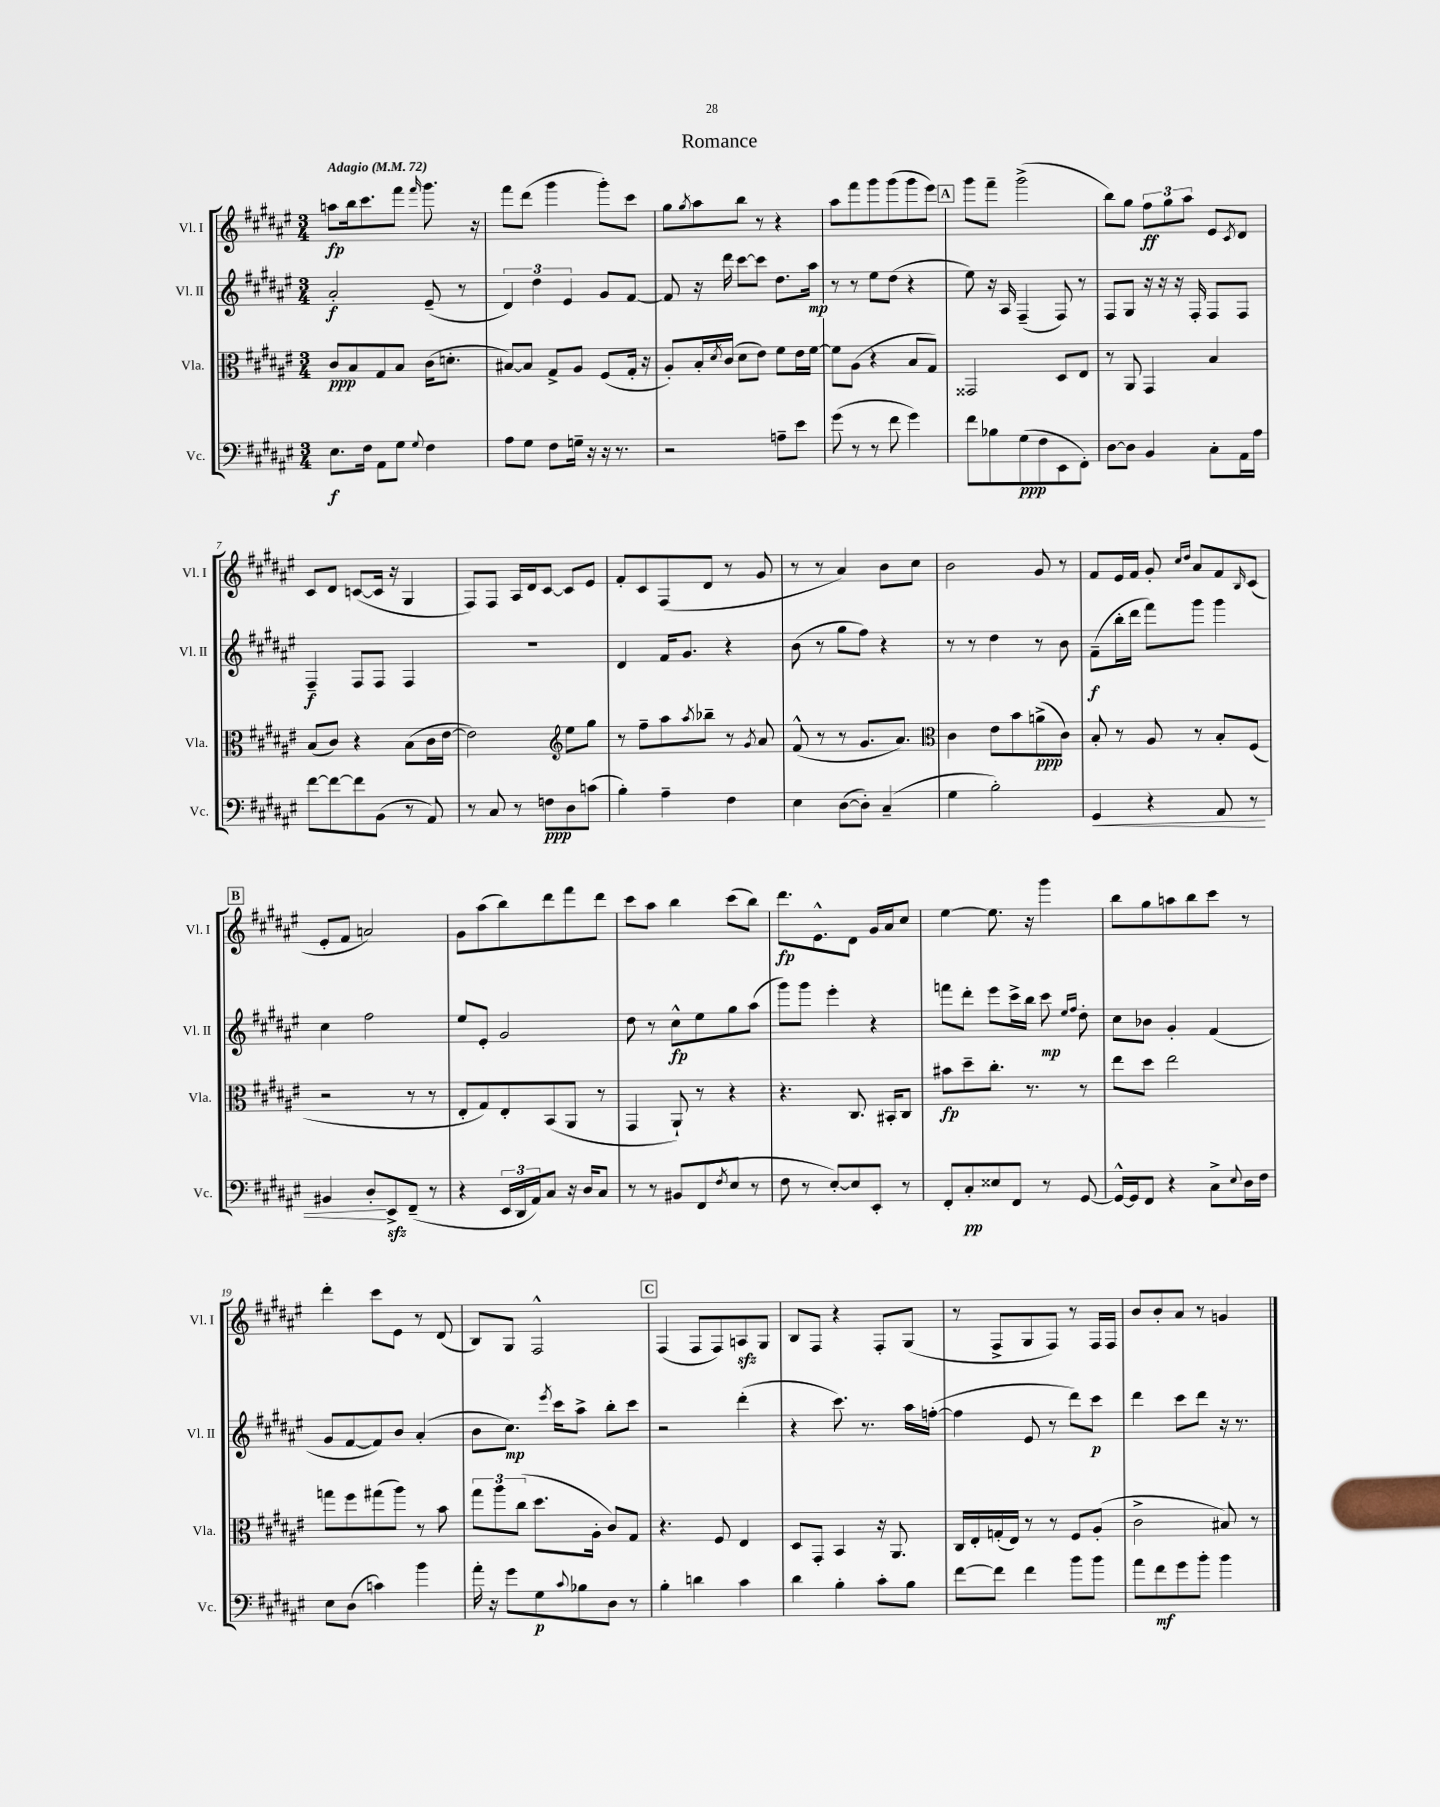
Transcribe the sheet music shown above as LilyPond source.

\header { title = "Romance" }
<<
\new StaffGroup <<
\new Staff = "s0" \with { instrumentName = "Vl. I" shortInstrumentName = "Vl. I" } {
    \clef treble \key fis \major \numericTimeSignature \time 3/4 \tempo "Adagio" 4 = 72
    a''8\fp b''16 cis'''8. fis'''8 \grace { fis'''16 } gis'''8. r16 |
    fis'''8 dis'''8( gis'''4 gis'''8-.) cis'''8 |
    gis''8 \acciaccatura { gis''8 } ais''8 b''8 r8 r4 |
    ais''8 fis'''8 gis'''8 gis'''8( gis'''8 eis'''8) |
    \mark \markup { \box "A" } gis'''8 fis'''8-- gis'''2->( |
    b''8) gis''8 \tuplet 3/2 { fis''8\ff gis''8 ais''8 } eis'8 \acciaccatura { cis'8 } dis'8 |
    cis'8 dis'8 c'8~( c'16 r16 gis4 |
    fis8) fis8 ais16 dis'16 cis'8~ cis'8 eis'8 |
    fis'8-. cis'8 fis8( dis'8 r8 gis'8 |
    r8 r8 ais'4) b'8 cis''8 |
    b'2 gis'8 r8 |
    fis'8 eis'16 fis'16 gis'8-. \grace { cis''16 dis''16 } ais'8 fis'8 \grace { b16 } cis'8( |
    \mark \markup { \box "B" } eis'8-. fis'8 a'2) |
    gis'8 ais''8( b''8) dis'''8 fis'''8 dis'''8 |
    cis'''8 ais''8 b''4 cis'''8( b''8) |
    dis'''8.\fp eis'8.-^ dis'8 gis'16 ais'16 cis''8 |
    eis''4~ eis''8. r16 gis'''4 |
    b''8 gis''8 a''8 b''8 cis'''8 r8 |
    dis'''4-. cis'''8 eis'8 r8 dis'8( |
    b8) gis8 fis2-^ |
    \mark \markup { \box "C" } fis4( fis8 fis8) a8\sfz gis8 |
    b8 fis8 r4 fis8-. gis8( |
    r8 fis8-> gis8 fis8) r8 fis16 fis16 |
    b'8 b'8-. ais'8 r8 g'4 \bar "|." |
}
\new Staff = "s1" \with { instrumentName = "Vl. II" shortInstrumentName = "Vl. II" } {
    \clef treble \key fis \major \numericTimeSignature \time 3/4
    ais'2-.\f eis'8--( r8 |
    \tuplet 3/2 { dis'4) dis''4 eis'4 } gis'8 fis'8~ |
    fis'8 r16 dis'''16 cis'''8~ cis'''8 dis''8. ais''16\mp |
    r8 r8 eis''8 dis''8( r4 |
    \mark \markup { \box "A" } eis''8) r16 ais16 fis4--( fis8) r8 |
    fis8 gis8 r16 r16 r16 fis16-. fis8 fis8 |
    fis4--\f fis8 fis8 fis4 |
    R2. |
    dis'4 fis'16 gis'8. r4 |
    b'8( r8 gis''8 fis''8) r4 |
    r8 r8 dis''4 r8 b'8 |
    fis'8--\f( b''16-. dis'''16 fis'''8) gis'''8 gis'''4 |
    \mark \markup { \box "B" } cis''4 fis''2 |
    eis''8 eis'8-. gis'2 |
    dis''8 r8 cis''8-^\fp eis''8 gis''8 ais''8( |
    gis'''8) gis'''8 eis'''4-. r4 |
    f'''8 dis'''8-. eis'''8 cis'''16-> b''16 cis'''8\mp \grace { eis''16 fis''16 } dis''8-. |
    cis''8 bes'8 gis'4-. fis'4( |
    gis'8 fis'8~ fis'8) b'8 ais'4-.( |
    b'8 cis''8.\mp) \acciaccatura { eis'''8 } cis'''16 ais''8-> b''8-. cis'''8 |
    \mark \markup { \box "C" } r2 dis'''4-.( |
    r4 cis'''8.) r8. ais''16 f''16~-.( |
    f''4 eis'8 r8 dis'''8) cis'''8\p |
    dis'''4 cis'''8 dis'''8 r16 r8. \bar "|." |
}
\new Staff = "s2" \with { instrumentName = "Vla." shortInstrumentName = "Vla." } {
    \clef alto \key fis \major \numericTimeSignature \time 3/4
    cis'8\ppp b8 gis8 b8 cis'16( d'8.-. |
    bis8~) bis8 gis8-> ais8 fis8( gis16-. r16 |
    ais8-.) b16-. \acciaccatura { dis'8 } cis'16( dis'8 eis'8) fis'8 eis'16 fis'16~ |
    fis'8 ais8( r4 b8 gis8) |
    \mark \markup { \box "A" } gisis,2 dis8 eis8 |
    r8 ais,8 gis,4 b4 |
    b8( cis'8) r4 b8( cis'16 eis'16~ |
    eis'2) \clef treble eis''8 gis''8 |
    r8 fis''8-- ais''8 \acciaccatura { ais''8 } bes''8-- r8 \acciaccatura { gis'8 } ais'8 |
    fis'8-^( r8 r8 gis'8. ais'8.) |
    \clef alto cis'4 eis'8 b'8 a'8->\ppp( cis'8) |
    b8-. r8 ais8 r8 b8-. fis8( |
    \mark \markup { \box "B" } r2 r8 r8 |
    eis8-. gis8) eis8-. b,8( ais,8 r8 |
    gis,4 ais,8-!) r8 r4 |
    r4. cis8. bis,16-. cis8 |
    bis'8\fp dis''8-- cis''8.-. r8. r8 |
    eis''8 dis''8 eis''2 |
    g''8 fis''8 gis''8( ais''8) r8 b'8 |
    \tuplet 3/2 { gis''8 ais''8 cis''8( } dis''8. ais16-. cis'8) gis8 |
    \mark \markup { \box "C" } r4. fis8 eis4 |
    dis8 gis,8-. b,4 r16 ais,8. |
    cis16 eis16-. g16-.( eis16) r8 r8 fis8 ais8-.( |
    cis'2-> bis8) r8 \bar "|." |
}
\new Staff = "s3" \with { instrumentName = "Vc." shortInstrumentName = "Vc." } {
    \clef bass \key fis \major \numericTimeSignature \time 3/4
    eis8.\f fis16 ais,8 gis8 \appoggiatura { gis8 } fis4 |
    ais8 gis8 fis8 g16-- r16 r16 r8. |
    r2 a8-- eis'8 |
    gis'8( r8 r8 fis'8 gis'4) |
    \mark \markup { \box "A" } fis'8 bes8 gis8\ppp( fis8 eis,8 fis,8-.) |
    dis8~ dis8 b,4 cis8-. ais,16 ais16 |
    fis'8~ fis'8~ fis'8 b,8( r8 ais,8) |
    r8 cis8 r8 f8\ppp dis8 c'8( |
    b4-.) ais4-- fis4 |
    eis4 dis8~( dis8-.) cis4--( |
    gis4 b2-.) |
    gis,4\< r4 ais,8 r8 |
    \mark \markup { \box "B" } bis,4 dis8-.\! eis,8->\sfz fis,8--( r8 |
    r4 \tuplet 3/2 { eis,16 dis,16 ais,16) } cis8 r16 dis16 cis8 |
    r8 r8 bis,8 fis,8( \acciaccatura { fis8 } eis8 r8 |
    fis8 r8 eis8~-.) eis8 eis,8-. r8 |
    fis,8-. cis8-.\pp eisis8 fis,8 r8 gis,8~ |
    gis,16~-^ gis,16 fis,8 r4 cis8-> \appoggiatura { eis8 } dis16 fis16 |
    eis8 dis8( c'4) b'4 |
    ais'16-. r16 gis'8 gis8\p \appoggiatura { cis'8 } bes8 dis8 r8 |
    \mark \markup { \box "C" } b4-. d'4 cis'4 |
    dis'4 b4-. cis'8-. b8 |
    fis'8~ fis'8 fis'4 b'8 b'8 |
    ais'8 fis'8\mf gis'8 b'8-. b'4 \bar "|." |
}
>>
>>
